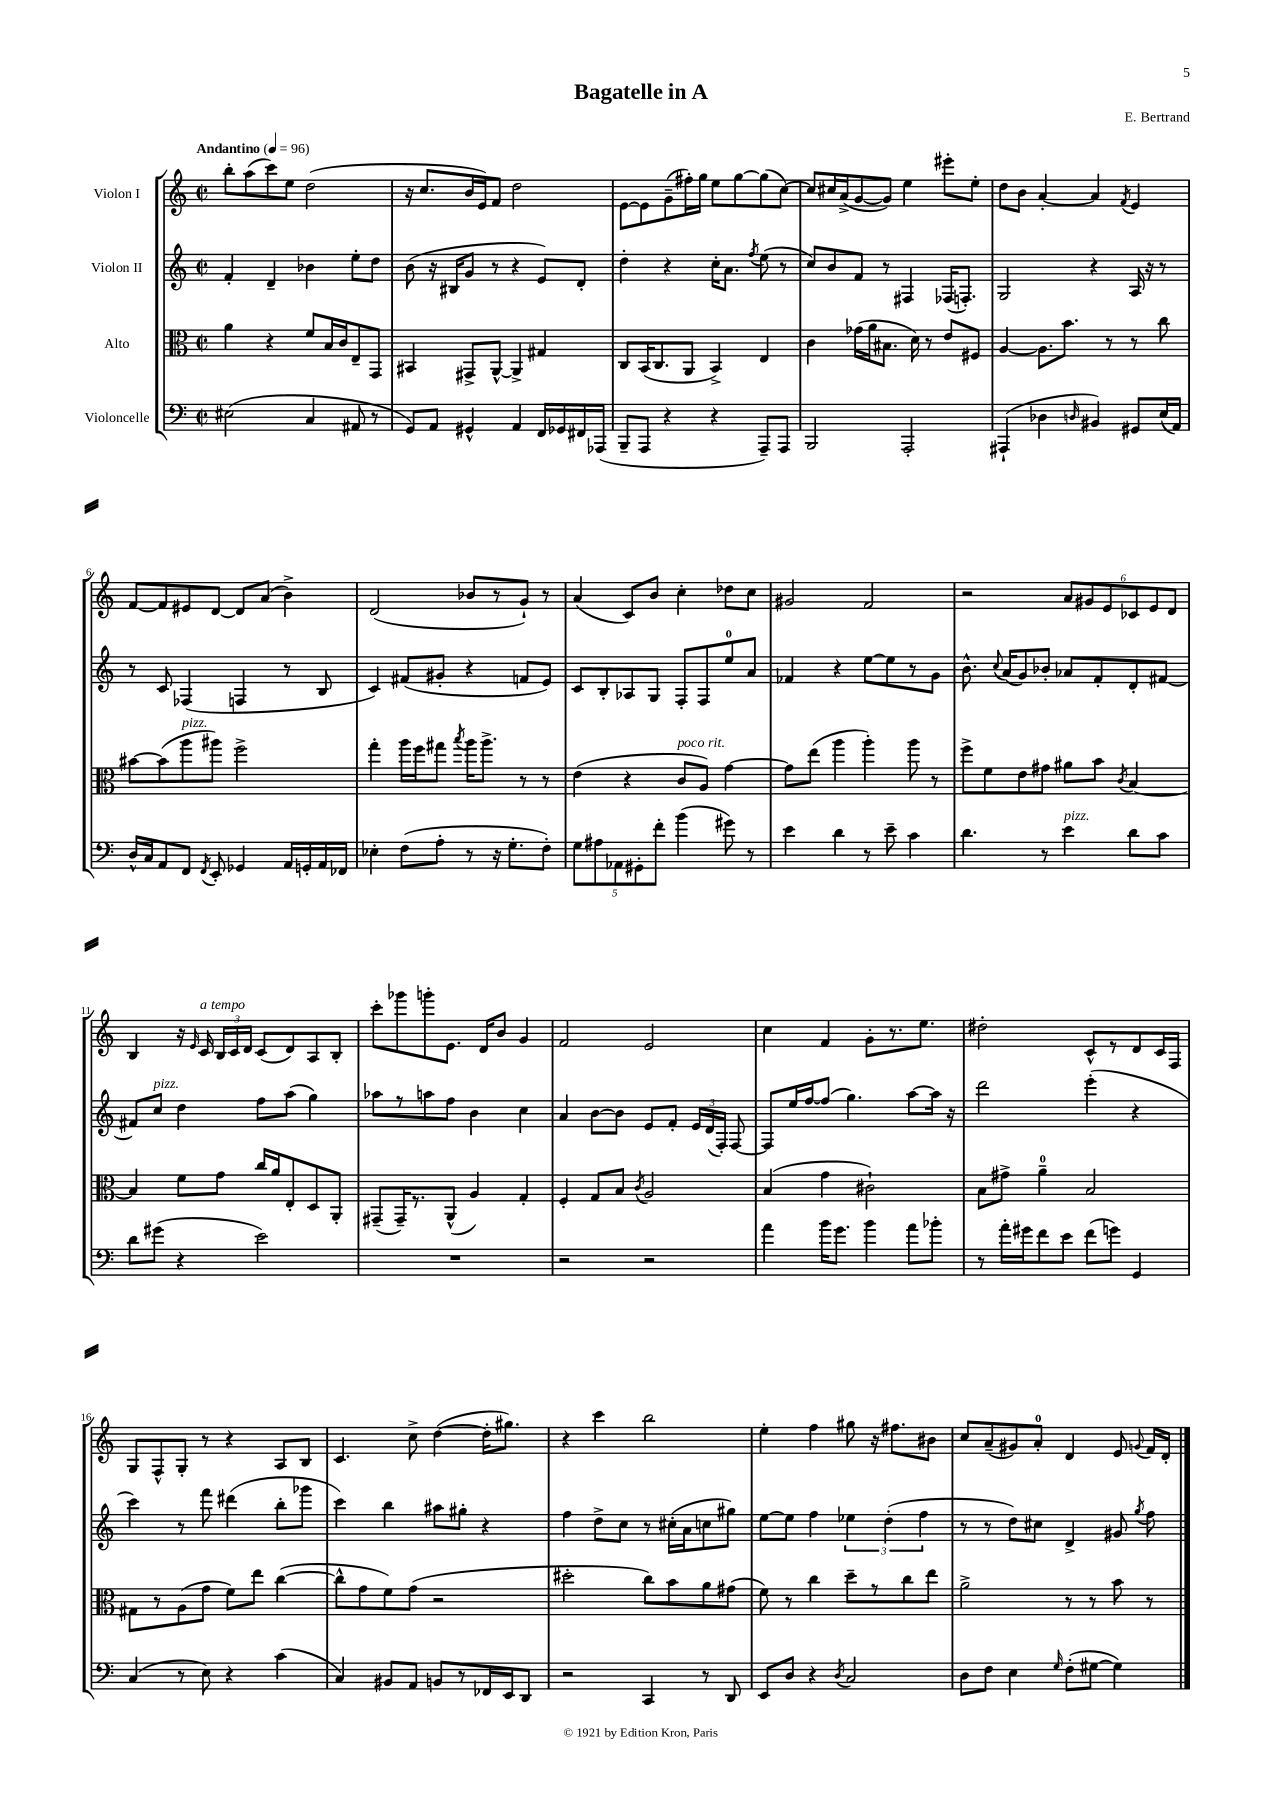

**kern	**kern	**kern	**kern
*part4	*part3	*part2	*part1
*staff4	*staff3	*staff2	*staff1
*I"Violoncelle	*I"Alto	*I"Violon II	*I"Violon I
*clefF4	*clefC3	*clefG2	*clefG2
*k[]	*k[]	*k[]	*k[]
*M2/2	*M2/2	*M2/2	*M2/2
*met(c|)	*met(c|)	*met(c|)	*met(c|)
*MM96	*MM96	*MM96	*MM96
=1	=1	=1	=1
!	!	!	!LO:TX:a:B:t=Andantino
(2E#X\	4a\	4f'/	8bb'\L
.	.	.	(8aa\
.	4r	4d~/	8ccc\)
.	.	.	8ee\J
4C/	8f/L	4b-X\	(2dd\
.	16B/L	.	.
.	16c/J	.	.
8AA#X/	8E~/	8ee'\L	.
8r	8GG/J	8dd\J	.
=2	=2	=2	=2
8GG/L)	4BB#X/	(8b\	16r
.	.	.	8.cc/L
8AA/J	.	16r	.
.	.	16B#X/KL	.
4GG#X^^/	8GG#X^/L	8g/J	16b/L
.	.	.	16e/J)
.	[8AA^^/J	8r	8f/J
4AA/	4AA^/]	4r	2dd\
16FF/LL	4G#X/	8e/L)	.
16GG-X/	.	.	.
16FF#X/	.	8d'/J	.
(16AAA-X/JJ	.	.	.
=3	=3	=3	=3
8BBB~/L	8C/L	4dd'\	[8e\L
8AAA/J	(16BB/K	.	8e\]
.	8.C/	.	.
4r	.	4r	(8g~\
.	8AA/J	.	16ff#X'\L)
.	.	.	16gg\JJ
4r	4BB^/)	16cc'\KL	8ee\L
.	.	8.a\J	.
.	.	.	[8gg\
.	.	8qff/	.
8AAA~/L)	4E/	(8ee\	(8gg\]
8AAA/J	.	8r	[8cc\J)
=4	=4	=4	=4
2BBB/	4c\	8cc/L)	8cc/L]
.	.	8b/	16cc#X/L
.	.	.	(16a^/J
.	(16g-X\LL	8f/J	[8g/
.	16a\J	.	.
.	8.B#X\J	8r	8g/J])
2AAA'/	.	4F#X/	4ee\
.	16d\)	.	.
.	8r	.	.
.	8e/L	(16F-X/KL	8eee#X'\L
.	.	8.Fn'/J)	.
.	8F#X/J	.	8ee'\J
=5	=5	=5	=5
(4AAA#X`/	[4A/	2G/	8dd\L
.	.	.	8b\J
4D-X\	8.A\L]	.	[4a'/
.	8.b\J	.	.
16qqDn/	.	.	.
4BB#X/)	.	4r	4a/]
.	8r	.	.
.	.	.	8qf/
8GG#X/L	8r	16A/	4e/
.	.	16r	.
(16E/L	8cc\	8r	.
16AA/JJ)	.	.	.
!!LO:LB:g=z
=6	=6	=6	=6
16D^^/LL	[8b#X\L	8r	[8f/L
16C/J	.	.	.
8AA/	(8b#\]	8c/	8f/]
!	!LO:TX:a:i:t=pizz.	!	!
8FF/J	8aa\	(4F-X/	8e#X/
8qFF/	.	.	.
8EE'/	8aa#X\J)	.	[8d/J
4GG-X/	2ff^\	4Fn/	8d/L]
.	.	.	(8a/J
16AA/LL	.	8r	4b^\)
16GGn'/	.	.	.
16AA/	.	8B/	.
16FF-X/JJ	.	.	.
=7	=7	=7	=7
4E-X'\	4gg'\	4c/)	(2d/
(8F\L	16aa\LL	(8f#X/L	.
.	16ff\J	.	.
8A'\J	8gg#X\J	8g#X'/J	.
.	8qbb/	.	.
8r	16aa\KL	4r	8b-X/L
.	8.aa^\J	.	.
16r	.	.	8r
8.G'\L	.	.	.
.	8r	8fn/L	8g`/J)
8F'\J)	8r	8e/J)	8r
=8	=8	=8	=8
10G\L	(4e\	8c/L	(4a/
10A#X\	.	.	.
.	.	8B'/	.
10AA-X\	.	.	.
.	4r	8A-X/	8c/L)
10GG#X'\	.	.	.
.	.	8G/J	8b/J
10f'\J	.	.	.
!	!LO:TX:a:i:t=poco rit.	!	!
(4b\	8c/L	8F'/L	4cc'\
.	8A/J)	8F/	.
8g#X\)	[4g\	8ee/	8dd-X\L
8r	.	8a/J	8cc\J
=9	=9	=9	=9
4e\	8g\L]	4f-X/	2g#X/
.	(8ee\J	.	.
4d\	4aa\	4r	.
8r	4aa'\)	[8ee\L	2f/
8e~\	.	8ee\]	.
4c\	8aa\	8r	.
.	8r	8g\J	.
=10	=10	=10	=10
4.d\	8ff^\L	8.b^^\	2r
.	8f\	.	.
.	.	8qqcc/	.
.	.	(16a/KL	.
.	8e\	8g/)	.
8r	8g#X\J	8b-X'/J	.
!LO:TX:a:i:t=pizz.	!	!	!
4e\	8a#X\L	8a-X/L	12a/L
.	.	.	12g#X/
.	8b\J	8f'/	.
.	.	.	12e/
.	8qc/	.	.
8d\L	[4B/	8d'/	12c-X/
.	.	.	12e/
8c\J	.	[8f#X/J	.
.	.	.	12d/J
!!LO:LB:g=z
=11	=11	=11	=11
8d\L	4B/]	8f#X/L]	4B/
!	!	!LO:TX:a:i:t=pizz.	!
(8g#X\J	.	8cc/J	.
4r	8f\L	4dd\	16r
.	.	.	16qqe/
!	!	!	!LO:TX:a:i:t=a tempo
.	.	.	16c/
.	8g\J	.	24B/LL
.	.	.	24c/
.	.	.	24d/JJ
2e\)	16cc/LL	8ff\L	(8c/L
.	16a/J	.	.
.	8E'/	(8aa\J	8d/)
.	8D/	4gg\)	8A/
.	8AA'/J	.	8B'/J
=12	=12	=12	=12
1r	(8GG#X~/L	8aa-X\L	8ccc'\L
.	16GG#~/K)	8r	8ggg-X\
.	8.r	.	.
.	.	8aan\	8gggn'\
.	(8AA^^/J	8ff\J	8.e\J
.	4A/)	4b\	.
.	.	.	16d/KL
.	.	.	8b/J
.	4G'/	4cc\	4g/
=13	=13	=13	=13
2r	4F'/	4a/	2f/
.	8G/L	[8b\L	.
.	8B/J	8b\J]	.
.	8qc/	.	.
2r	2A/	8e/L	2e/
.	.	8f'/J	.
.	.	24e/LL	.
.	.	(24d/	.
.	.	24F'/JJ)	.
.	.	[8F/	.
=14	=14	=14	=14
4a\	(4B/	8F/L]	4cc\
.	.	16ee/L	.
.	.	[16ff/J	.
16b\KL	4g\	(8ff/J]	4f/
8.g\J	.	.	.
.	.	4.gg\)	.
4b\	2c#X`\)	.	8g'\L
.	.	.	8.r
8a\L	.	[8aa\L	.
.	.	.	8.ee\J
8b-X'\J	.	16aa\Jk]	.
.	.	16r	.
=15	=15	=15	=15
8r	8B\L	2ddd\	2dd#X'\
16a'\LL	8g#X^\J	.	.
16g#X\J	.	.	.
8f\	4a~\	.	.
8e\J	.	.	.
(8f\L	2B/	(4eee'\	8c^^/L
8gn\J)	.	.	8r
4GG/	.	4r	8d/
.	.	.	16c/L
.	.	.	16F/JJ
!!LO:LB:g=z
=16	=16	=16	=16
(4C/	8G#X\L	4ccc\)	8G/L
.	8r	.	8F^^/
8r	(8A\	8r	8G'/J
8E\)	8g\J	8fff\	8r
4r	8f\L)	(4ddd#X\	4r
.	8ee\J	.	.
(4c\	([4cc\	8bb'\L	8A/L
.	.	8ggg-X\J	8B/J
=17	=17	=17	=17
4C/)	8cc^^\L]	4ccc\)	4.c/
.	8g\	.	.
8BB#X/L	8f\)	4bb\	.
8AA/J	(8g\J	.	8cc^\
8BBn/L	2r	8aa#X\L	([4dd\
8r	.	8gg#X'\J	.
16FF-X/L	.	4r	16dd'\KL]
16EE/J	.	.	8.gg#X\J)
8DD/J	.	.	.
=18	=18	=18	=18
2r	2dd#X'\	4ff\	4r
.	.	8dd^\L	4ccc\
.	.	8cc\J	.
4CC/	8cc\L)	8r	2bb\
.	8b\	(16cc#X'\LL	.
.	.	16a\J	.
8r	8a\	8ccn\	.
8DD/	(8g#X\J	8gg#X\J)	.
=19	=19	=19	=19
8EE/L	8f\)	[8ee\L	4ee'\
8D/J	8r	8ee\J]	.
4r	4cc\	4ff\	4ff\
8qD/	.	.	.
2C/	8dd~\L	6ee-X\	8gg#X\
.	8r	.	16r
.	.	(6dd'\	.
.	.	.	8.ff#X\L
.	8cc\	.	.
.	.	6ff\	.
.	8ee\J	.	8b#X\J
=20	=20	=20	=20
8D\L	2a^\	8r	8cc/L
8F\J	.	8r	(8a~/
4E\	.	8dd\L)	8g#X/)
.	.	8cc#X\J	8a'/J
16qqG/	.	.	.
(8F'\L	8r	4d^/	4d/
[8G#X\J	8r	.	.
4G#\])	8b\	8g#X/	8e/
.	.	8qgg/	8qqgn/
.	8r	8ff\	16f/LL
.	.	.	16d'/JJ
==	==	==	==
*-	*-	*-	*-
